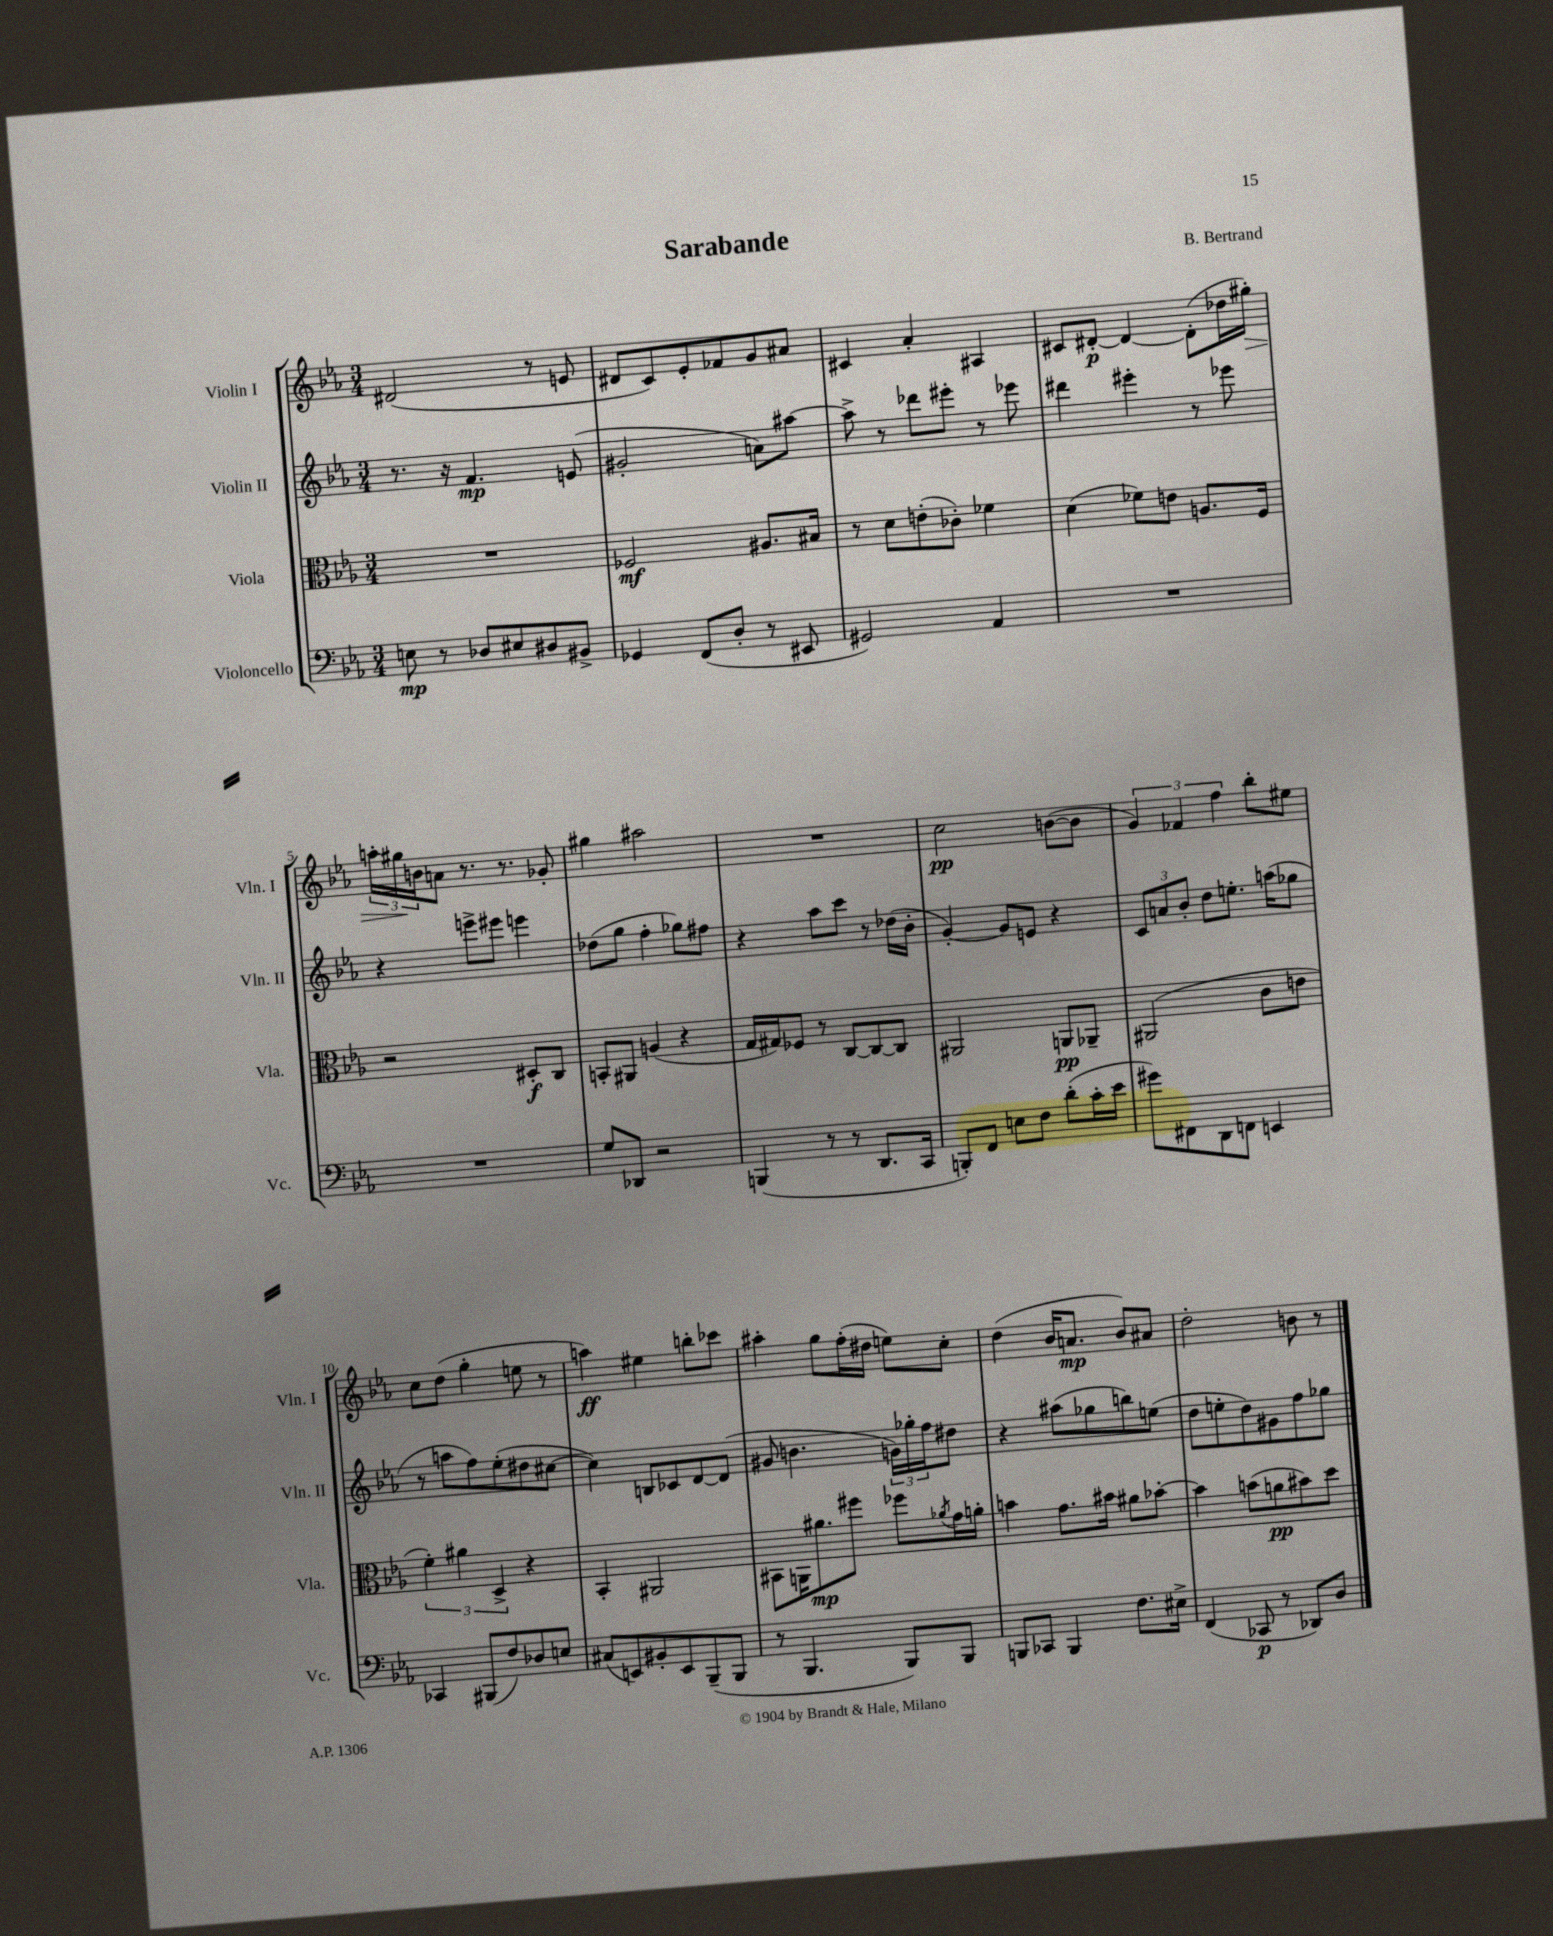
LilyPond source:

\header { title = "Sarabande" composer = "B. Bertrand" }
<<
\new StaffGroup <<
\new Staff = "s0" \with { instrumentName = "Violin I" shortInstrumentName = "Vln. I" } {
    \clef treble \key ees \major \numericTimeSignature \time 3/4
    dis'2( r8 e'8 |
    dis'8 c'8) ees'8-. fes'8 g'8 ais'8 |
    cis'4 aes'4-. ais4 |
    cis'8 dis'8~-.\p dis'4~ dis'8-.( des''16 gis''16-.\>) |
    \tuplet 3/2 { a''16-. gis''16\! b'16 } a'8 r8. r8. ges'8-. |
    gis''4 ais''2 |
    R2. |
    c''2\pp b'8~( b'8 |
    \tuplet 3/2 { g'4) fes'4 f''4 } bes''8-. eis''8 |
    c''8 d''8( g''4-. e''8 r8 |
    a''4\ff) eis''4 b''8-. ces'''8 |
    ais''4-. g''8 f''16-.( dis''16 e''8) c''8-. |
    d''4( bes'16 a'8.\mp bes'8) ais'8 |
    d''2-. b'8 r8 \bar "|." |
}
\new Staff = "s1" \with { instrumentName = "Violin II" shortInstrumentName = "Vln. II" } {
    \clef treble \key ees \major \numericTimeSignature \time 3/4
    r8. r16 f'4.\mp e'8( |
    gis'2-. a'8) ais''8~ |
    ais''8-> r8 des'''8 eis'''8-. r8 ees'''8 |
    dis'''4 eis'''4-. r8 ees'''8 |
    r4 e'''8-> eis'''8 e'''4 |
    des''8( g''8 f''4-. ges''8) fis''8 |
    r4 aes''8 c'''8 r8 des''16( bes'16-. |
    g'4~-.) g'8 e'8 r4 |
    \tuplet 3/2 { c'8 a'8 bes'8-. } d''8 e''8.-. a''16( ges''8 |
    r8 a''8 f''8) ees''8-.( dis''8 cis''8~ |
    cis''4) b8 ces'8 d'8~ d'8( |
    gis'8 b'4. \tuplet 3/2 { g'16) ges''16-. f''16 } dis''8 |
    r4 ais''8( ges''8 b''8) e''8( |
    d''8 e''8-. d''8) gis'8 f''8 ges''8 \bar "|." |
}
\new Staff = "s2" \with { instrumentName = "Viola" shortInstrumentName = "Vla." } {
    \clef alto \key ees \major \numericTimeSignature \time 3/4
    R2. |
    fes2\mf ais8. bis16 |
    r8 d'8 e'8-.( ces'8-.) fes'4 |
    d'4( fes'8) e'8 a8. f16 |
    r2 dis8-.\f c8 |
    b,8-. ais,8 a4( r4 |
    g16 gis16) fes8 r8 c8~ c8~ c8 |
    ais,2 a,8\pp aes,8-- |
    ais,2( c'8 e'8 |
    \tuplet 3/2 { f'4-.) ais'4 d4-> } r4 |
    bes,4-. ais,2 |
    bis,8 a,16 ais'8.\mp fis''8 fes''8 \acciaccatura { aes'8 } g'16 a'16-. |
    b'4 g'8. bis'16 ais'8 bes'8~-. |
    bes'4 b'8( a'8\pp bis'8) d''8 \bar "|." |
}
\new Staff = "s3" \with { instrumentName = "Violoncello" shortInstrumentName = "Vc." } {
    \clef bass \key ees \major \numericTimeSignature \time 3/4
    e8\mp r8 des8 eis8 dis8 bis,8-> |
    ges,4 f,8( d8-. r8 eis,8 |
    gis,2) aes,4 |
    R2. |
    R2. |
    g8 des,8 r2 |
    b,,4( r8 r8 d,8. c,16 |
    b,,8-.) f,8 e8 f8 d'8-.( c'16-. ees'16 |
    gis'8) fis,8 d,8 f,8 e,4 |
    ces,4 bis,,8( f8) des8 e8 |
    cis8( e,8) bis,8-. e,8 bes,,8--( bes,,8 |
    r8 bes,,4. bes,,8) bes,,8 |
    b,,8 ces,8 b,,4 f8. eis16-> |
    f,4( ces,8\p r8 des,8) d8 \bar "|." |
}
>>
>>
